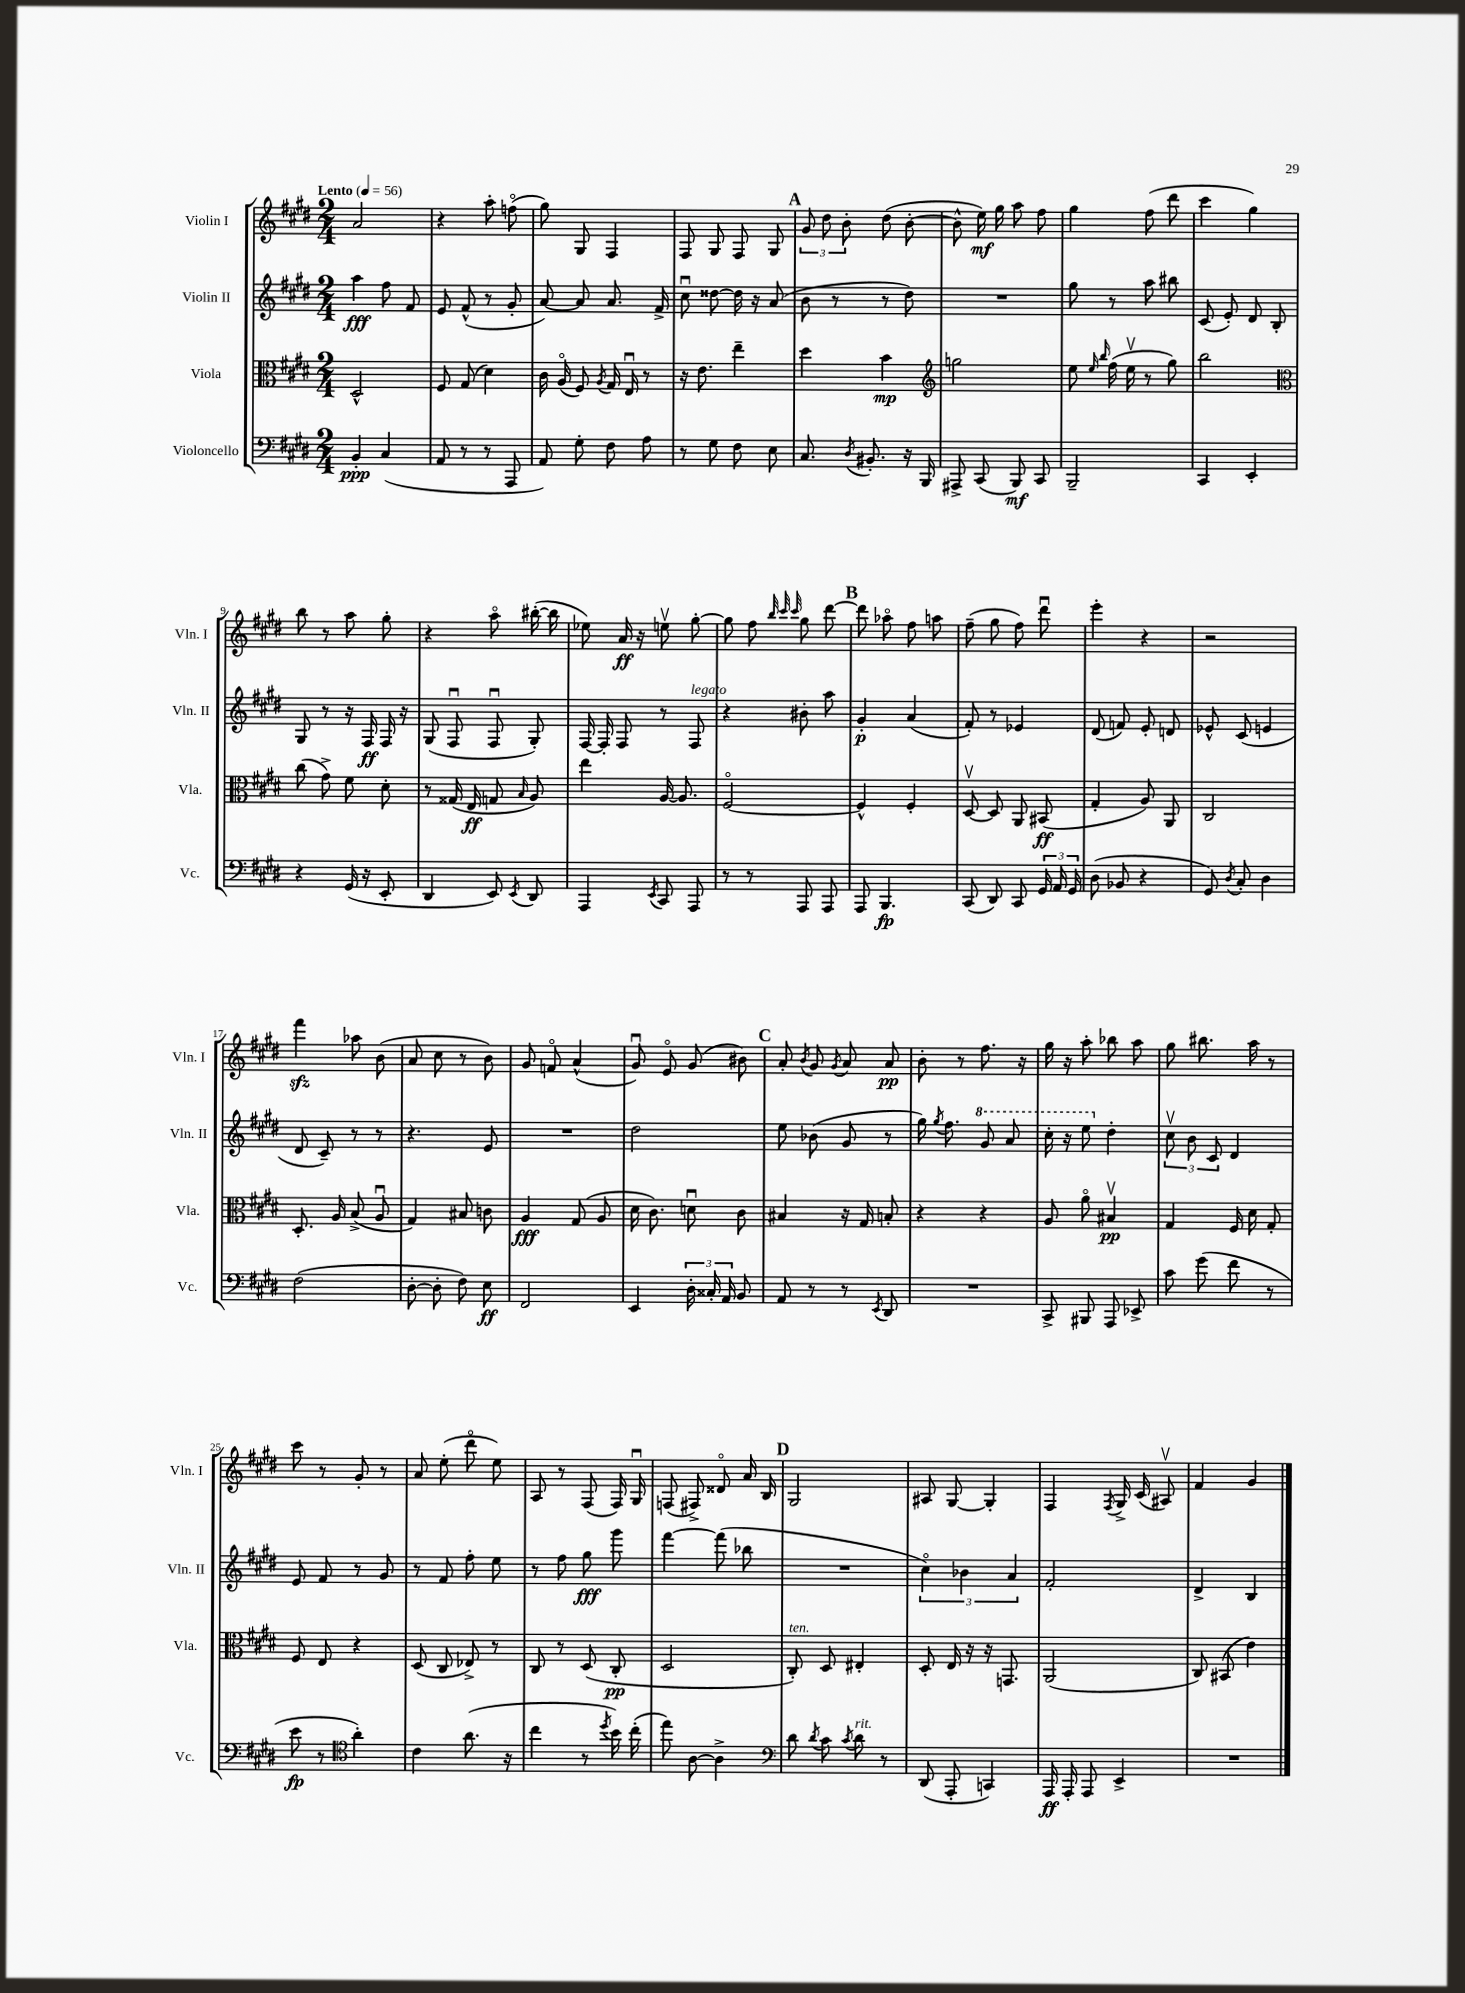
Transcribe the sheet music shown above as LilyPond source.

<<
\new StaffGroup <<
\new Staff = "s0" \with { instrumentName = "Violin I" shortInstrumentName = "Vln. I" } {
    \clef treble \key e \major \numericTimeSignature \time 2/4 \tempo "Lento" 4 = 56
    \autoBeamOff a'2 |
    r4 a''8-. f''8\flageolet( |
    gis''8) gis8 fis4 |
    fis8 gis8 fis8 gis8 |
    \mark \markup { \bold "A" } \tuplet 3/2 { gis'8 dis''8 b'8-. } dis''8( b'8~-. |
    b'8-^ e''16\mf) gis''16 a''8 fis''8 |
    gis''4 fis''8( dis'''8 |
    cis'''4 gis''4) |
    b''8 r8 a''8 gis''8-. |
    r4 a''8\flageolet bis''16~-.( bis''16 |
    ees''8) a'16\ff r16 e''8\upbow gis''8~-. |
    gis''8 fis''8 \grace { b''32 cis'''32 cis'''32 } gis''8 dis'''8~ |
    \mark \markup { \bold "B" } dis'''8 aes''8\flageolet fis''8 a''8 |
    fis''8--( gis''8 fis''8) dis'''8\downbow |
    e'''4-. r4 |
    r2 |
    fis'''4\sfz aes''8 b'8( |
    a'8 cis''8 r8 b'8) |
    gis'8 f'8\flageolet a'4-^( |
    gis'8\downbow) e'8\flageolet gis'8( bis'8) |
    \mark \markup { \bold "C" } a'8-. \acciaccatura { b'8 } gis'8 \acciaccatura { gis'8 } a'8 a'8\pp |
    b'8-. r8 fis''8. r16 |
    gis''16 r16 a''8-. bes''8 a''8 |
    gis''8 bis''8. a''16 r8 |
    cis'''8 r8 gis'8-. r8 |
    a'8 e''8-.( dis'''8\flageolet e''8) |
    a8 r8 fis8( fis16) gis16\downbow |
    f8( fis8->) disis'8\flageolet a'16 b16 |
    \mark \markup { \bold "D" } gis2 |
    ais8 gis8~ gis4-. |
    fis4 \acciaccatura { fis8 } gis16-> cis'16( ais8\upbow) |
    fis'4 gis'4 \bar "|." |
}
\new Staff = "s1" \with { instrumentName = "Violin II" shortInstrumentName = "Vln. II" } {
    \clef treble \key e \major \numericTimeSignature \time 2/4
    \autoBeamOff a''4\fff fis''8 fis'8 |
    e'8 fis'8-^( r8 gis'8-. |
    a'8~) a'8 a'8. fis'16-> |
    cis''8\downbow disis''8~ disis''16 r16 a'8( |
    \mark \markup { \bold "A" } b'8 r8 r8 dis''8) |
    R2 |
    gis''8 r8 a''8 bis''8 |
    cis'8( e'8-.) dis'8 b8-. |
    gis8 r8 r16 fis16\ff fis16 r16 |
    gis8( fis8\downbow fis8\downbow gis8-.) |
    fis16~ fis16-. fis8 r8 fis8^\markup { \italic "legato" } |
    r4 bis'8-. a''8 |
    \mark \markup { \bold "B" } gis'4-.\p a'4( |
    fis'8-.) r8 ees'4 |
    dis'8( f'8) e'8-. d'8 |
    ees'8-^ cis'8( e'4 |
    dis'8 cis'8--) r8 r8 |
    r4. e'8 |
    R2 |
    dis''2 |
    \mark \markup { \bold "C" } e''8 bes'8( gis'8 r8 |
    gis''16) \acciaccatura { gis''8 } fis''8. \ottava #1 gis''8 a''8 |
    cis'''16-. r16 e'''8 \ottava #0 dis''4-. |
    \tuplet 3/2 { cis''8\upbow b'8 cis'8 } dis'4 |
    e'8 fis'8 r8 gis'8 |
    r8 fis'8 fis''8-. e''8 |
    r8 fis''8 gis''8\fff gis'''8 |
    fis'''4~ fis'''8( bes''8 |
    \mark \markup { \bold "D" } R2 |
    \tuplet 3/2 { cis''4\flageolet) bes'4 a'4 } |
    fis'2-. |
    dis'4-> b4 \bar "|." |
}
\new Staff = "s2" \with { instrumentName = "Viola" shortInstrumentName = "Vla." } {
    \clef alto \key e \major \numericTimeSignature \time 2/4
    \autoBeamOff dis2-^ |
    fis8 gis8( dis'4) |
    cis'16 a16\flageolet( fis8) \acciaccatura { a8 } gis16 e16\downbow r8 |
    r16 e'8. e''4-- |
    \mark \markup { \bold "A" } dis''4 b'4\mp |
    \clef treble g''2 |
    e''8 \grace { e''16 b''16 } fis''16( e''16\upbow r8 gis''8) |
    b''2 |
    \clef alto cis''8( gis'8->) fis'8 dis'8-. |
    r8 gisis16( e16\ff g8 \grace { b16 } a8) |
    e''4 a16~ a8. |
    fis2~\flageolet |
    \mark \markup { \bold "B" } fis4-^ fis4-. |
    dis8~\upbow dis8 a,8 bis,8\ff( |
    gis4-. a8) a,8 |
    cis2 |
    dis8.-. a16 b8->( a8\downbow |
    gis4) bis8 c'8 |
    a4\fff gis8( a8 |
    dis'16 cis'8.) d'8\downbow cis'8 |
    \mark \markup { \bold "C" } bis4 r16 gis16 b8-. |
    r4 r4 |
    a8 a'8\flageolet bis4\upbow\pp |
    gis4 fis16 dis'16 gis8-. |
    fis8 e8 r4 |
    dis8( cis8 ees8->) r8 |
    cis8 r8 dis8( cis8-.\pp |
    dis2 |
    \mark \markup { \bold "D" } cis8-.^\markup { \italic "ten." }) dis8 eis4-. |
    dis8-. e16 r16 r16 g,8. |
    a,2( |
    cis8) bis,8( e'4) \bar "|." |
}
\new Staff = "s3" \with { instrumentName = "Violoncello" shortInstrumentName = "Vc." } {
    \clef bass \key e \major \numericTimeSignature \time 2/4
    \autoBeamOff b,4-.\ppp cis4( |
    a,8 r8 r8 a,,8 |
    a,8) gis8-. fis8 a8 |
    r8 gis8 fis8 e8 |
    \mark \markup { \bold "A" } cis8. \acciaccatura { dis8 } bis,8.-. r16 b,,16 |
    ais,,8-> cis,8( b,,8\mf) cis,8 |
    b,,2-- |
    cis,4 e,4-. |
    r4 gis,16( r16 e,8-. |
    dis,4 e,8) \acciaccatura { e,8 } dis,8 |
    a,,4 \acciaccatura { e,8 } cis,8 a,,8 |
    r8 r8 a,,8 a,,8 |
    \mark \markup { \bold "B" } a,,8 b,,4.\fp |
    cis,8( dis,8) cis,8 \tuplet 3/2 { gis,16 a,16 gis,16 } |
    dis8( bes,8 r4 |
    gis,8) \acciaccatura { dis8 } cis8-. dis4 |
    fis2( |
    dis8~-. dis8-. fis8) e8\ff |
    fis,2 |
    e,4 \tuplet 3/2 { dis16-. cisis16-. a,16 } b,8 |
    \mark \markup { \bold "C" } a,8 r8 r8 \acciaccatura { e,8 } dis,8 |
    R2 |
    cis,8-> bis,,8 a,,8 ees,8-> |
    cis'8 gis'8( fis'8 r8 |
    e'8\fp r8 \clef tenor a'4-.) |
    cis'4 a'8.( r16 |
    cis''4 r8 \acciaccatura { dis''8 } b'16) cis''16-.( |
    e''8) a8~ a4-> |
    \mark \markup { \bold "D" } \clef bass dis'8 \acciaccatura { dis'8 } cis'8 \acciaccatura { cis'8 } dis'8^\markup { \italic "rit." } r8 |
    dis,8( a,,8-. c,4) |
    a,,16\ff a,,16-. a,,8 e,4-> |
    R2 \bar "|." |
}
>>
>>
